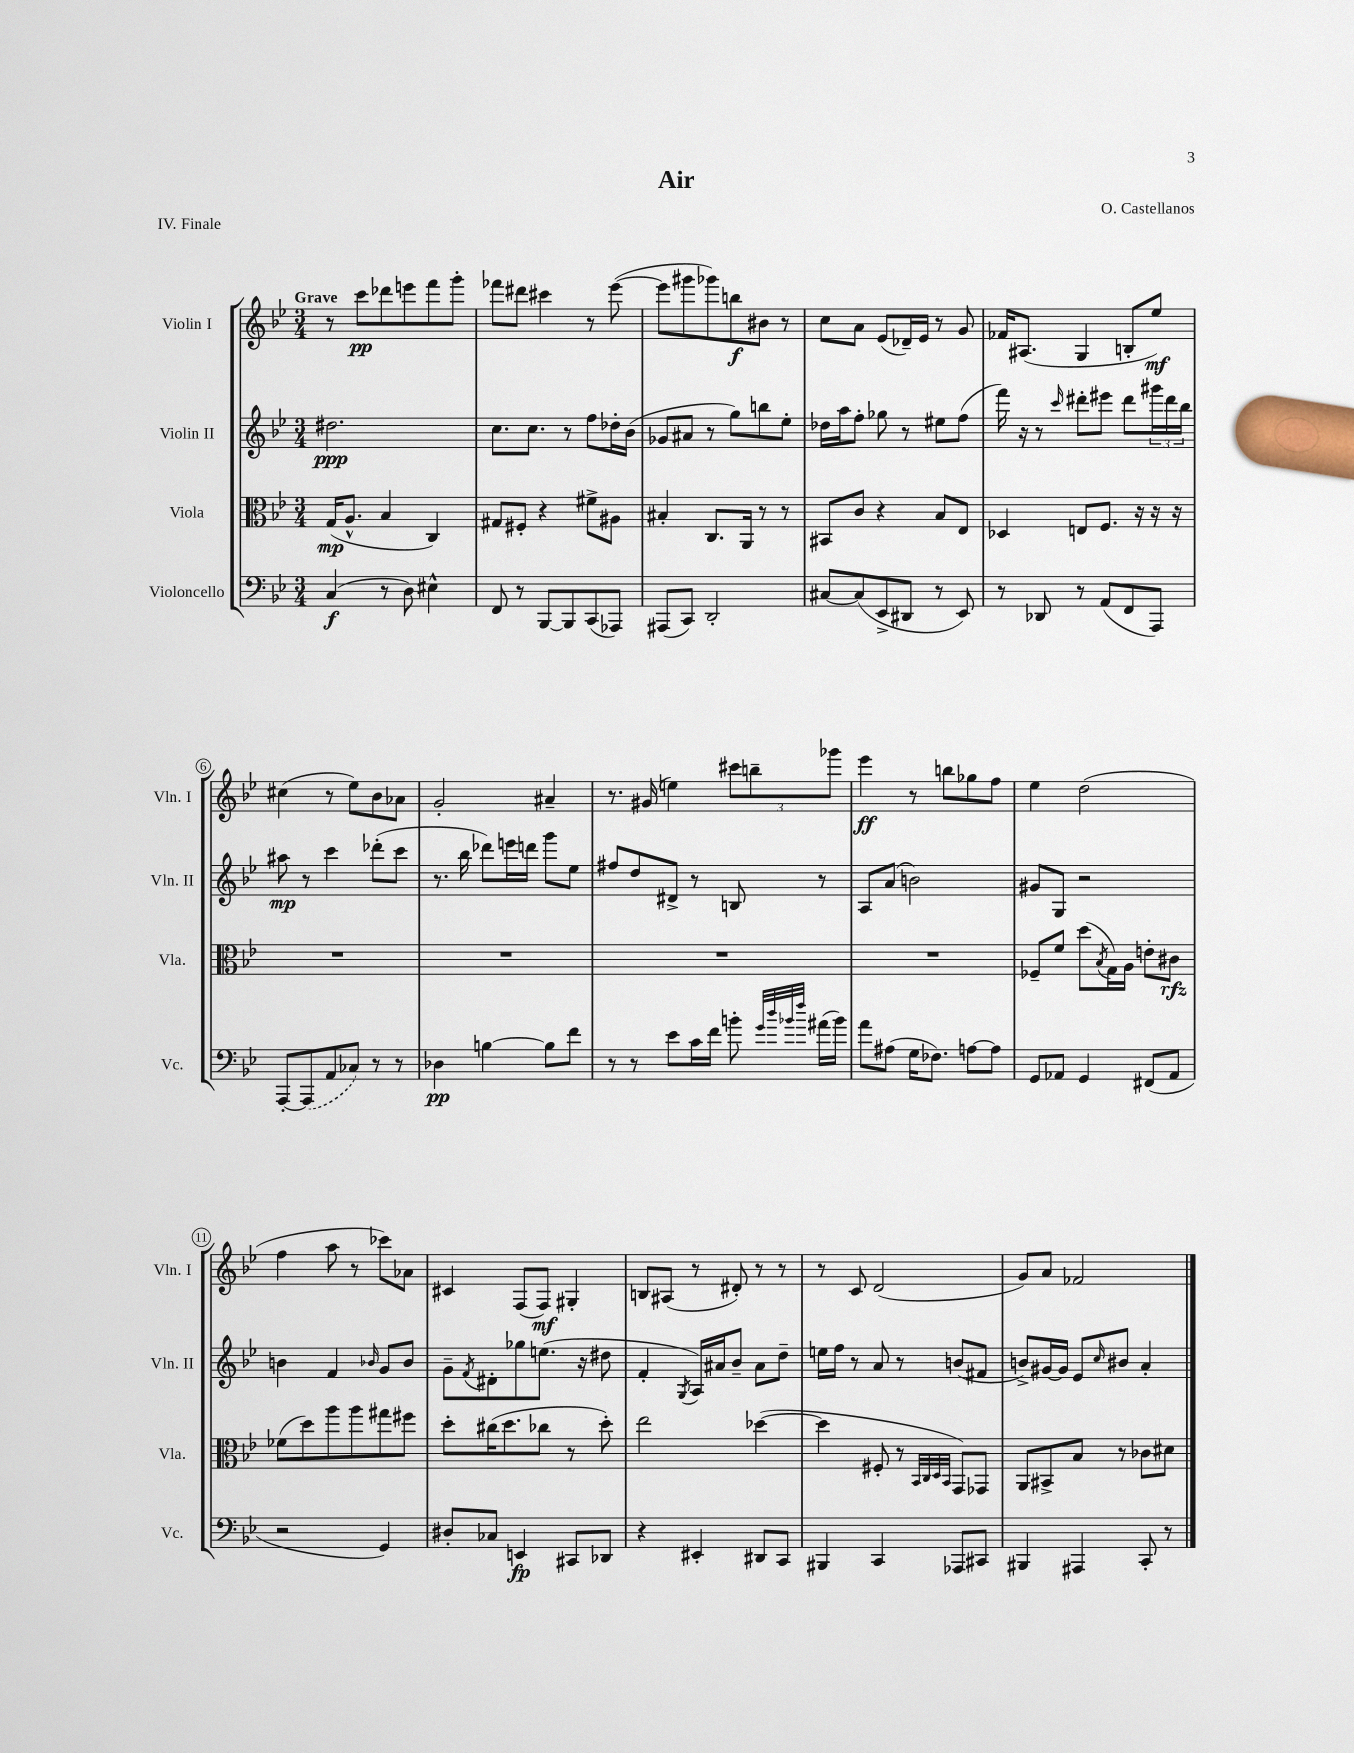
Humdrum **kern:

**kern	**kern	**kern	**kern
*staff4	*staff3	*staff2	*staff1
*clefF4	*clefC3	*clefG2	*clefG2
*k[b-e-]	*k[b-e-]	*k[b-e-]	*k[b-e-]
*M3/4	*M3/4	*M3/4	*M3/4
(4C/	(16G/LK	2.dd#\	8r
.	8.A^^/J	.	.
.	.	.	8ccc\L
8r	4B-/	.	8ddd-\
8D\)	.	.	8eee\
4E#^^\	4C/)	.	8fff\
.	.	.	8ggg'\J
=	=	=	=
8FF/	8G#/L	8.cc\L	8fff-\L
8r	8F#'/J	.	8ddd#\J
.	.	8.cc\J	.
[8BBB-/L	4r	.	4ccc#\
8BBB-/]	.	8r	.
(8CC/	8f#^\L	8ff\L	8r
8AAA-/J)	8A#\J	16dd-'\L	([8eee-\
.	.	(16b-\JJ	.
=	=	=	=
(8AAA#/L	4B#'/	8g-/L	8eee-\]L
8CC/J)	.	8a#/J	8ggg#\
2DD'/	8.C/L	8r	8ggg-\)
.	.	8gg\L)	8bb\
.	16AA/Jk	.	.
.	8r	8bb\	8b#\J
.	8r	8ee-'\J	8r
=	=	=	=
[8C#/L	8BB#/L	16dd-\LL	8cc\L
.	.	16aa\J	.
(8C#/]	8c/J	8ff'\J	8a\J
8EE-^/	4r	8gg-\	(8e-/L
8DD#/J	.	8r	16d-~/L)
.	.	.	16e-/JJ
8r	8B-/L	8ee#\L	8r
8EE-/)	8E-/J	(8ff\J	8g/
=	=	=	=
8r	4D-/	16fff\)	16f-/LK
.	.	16r	(8.A#/J
8DD-/	.	8r	.
.	.	16qqccc/	.
8r	8E/L	8ddd#'\L	4G/
(8AA/L	8.F/J	8eee#\J	.
8FF/	.	8ddd#\L	8B'/L
.	16r	.	.
8AAA/J)	16r	24ggg#\L	8ee-/J)
.	.	24ddd#\	.
.	16r	.	.
.	.	24bb-\JJ	.
=	=	=	=
[8AAA'/L	2.r	8aa#\	(4cc#\
(8AAA/]	.	8r	.
8AA/	.	4ccc\	8r
8C-/J)	.	.	8ee-\L)
8r	.	(8ddd-'\L	8b-\
8r	.	8ccc\J	8a-\J
=	=	=	=
4D-\	2.r	8.r	2g'/
.	.	16bb-\	.
[4B\	.	8ddd-\L)	.
.	.	16eee\L	.
.	.	16ddd\JJ	.
8B\]L	.	8ggg\L	4a#~/
8f\J	.	8ee-\J	.
=	=	=	=
8r	2.r	8ff#/L	8.r
8r	.	8dd/	.
.	.	.	(16g#/
8e-\L	.	8d#^/J	4ee\)
16c\L	.	8r	.
16f\JJ	.	.	.
8b'\	.	8B/	12ccc#\L
.	.	.	12bb~\
32qqg/LLL	.	.	.
32qqdd/	.	.	.
32qqb-/	.	.	.
32qqff/JJJ	.	.	.
(16a#\LL	.	8r	.
.	.	.	12ggg-\J
16b-\JJ)	.	.	.
=	=	=	=
8a\L	2.r	8A/L	4eee-\
(8A#\J	.	(8a/J	.
16G\LK	.	2b\)	8r
8.F-\J)	.	.	.
.	.	.	8bb\L
[8A\L	.	.	8gg-\
8A\]J	.	.	8ff\J
=	=	=	=
8GG/L	8F-~/L	8g#/L	4ee-\
8AA-/J	8f/J	8G/J	.
4GG/	(8dd\L	2r	(2dd\
.	8qB-/	.	.
.	16G\L)	.	.
.	16A\JJ	.	.
(8FF#/L	8e'\L	.	.
8AA-/J	8c#\J	.	.
=	=	=	=
2r	(8f-\L	4b\	4ff\
.	8dd\)	.	.
.	8aa\	4f/	8aa\
.	8aa\	.	8r
.	.	16qqb-/	.
4GG/)	8gg#\	8g/L	8ccc-\L)
.	8ff#\J	8b-/J	8a-\J
=	=	=	=
8D#'/L	8dd'\L	8g~\L	4c#/
.	.	8qf/	.
8C-/J	(16cc#\K	8d#'\	.
.	8.dd\	.	.
4EE/	.	8gg-\	(8F/L
.	8cc-\J	(8.ee\J	8F/J)
8CC#/L	8r	.	4G#'/
.	.	16r	.
8DD-/J	8dd'\)	8dd#\	.
=	=	=	=
4r	2ee-\	4f'/	8B/L
.	.	.	(8A#/J
.	.	8qG/	.
4EE#'/	.	16A/LL)	8r
.	.	16a#/J	.
.	.	8b-~/J	8d#'/)
8DD#/L	([4dd-\	8a#\L	8r
8CC/J	.	8dd~\J	8r
=	=	=	=
4BBB#/	4dd-\]	16ee\LL	8r
.	.	16ff\JJ	.
.	.	8r	8c/
4CC/	8F#'/	8a/	(2d/
.	8r	8r	.
.	32qqBB-/LLL	.	.
.	32qqC/	.	.
.	32qqD/	.	.
.	32qqBB-/JJJ	.	.
8AAA-/L	8GG/L)	(8b/L	.
8CC#/J	8GG-/J	8f#/J	.
=	=	=	=
4BBB#/	8AA/L	8b^/L)	8g/L)
.	8BB#^/	[16g#/L	8a/J
.	.	16g#/]JJ	.
4AAA#/	8B-/J	8e-/L	2f-/
.	.	16qqcc/	.
.	8r	8b#/J	.
8CC'/	8c-\L	4a'/	.
8r	8d#\J	.	.
==	==	==	==
*-	*-	*-	*-
